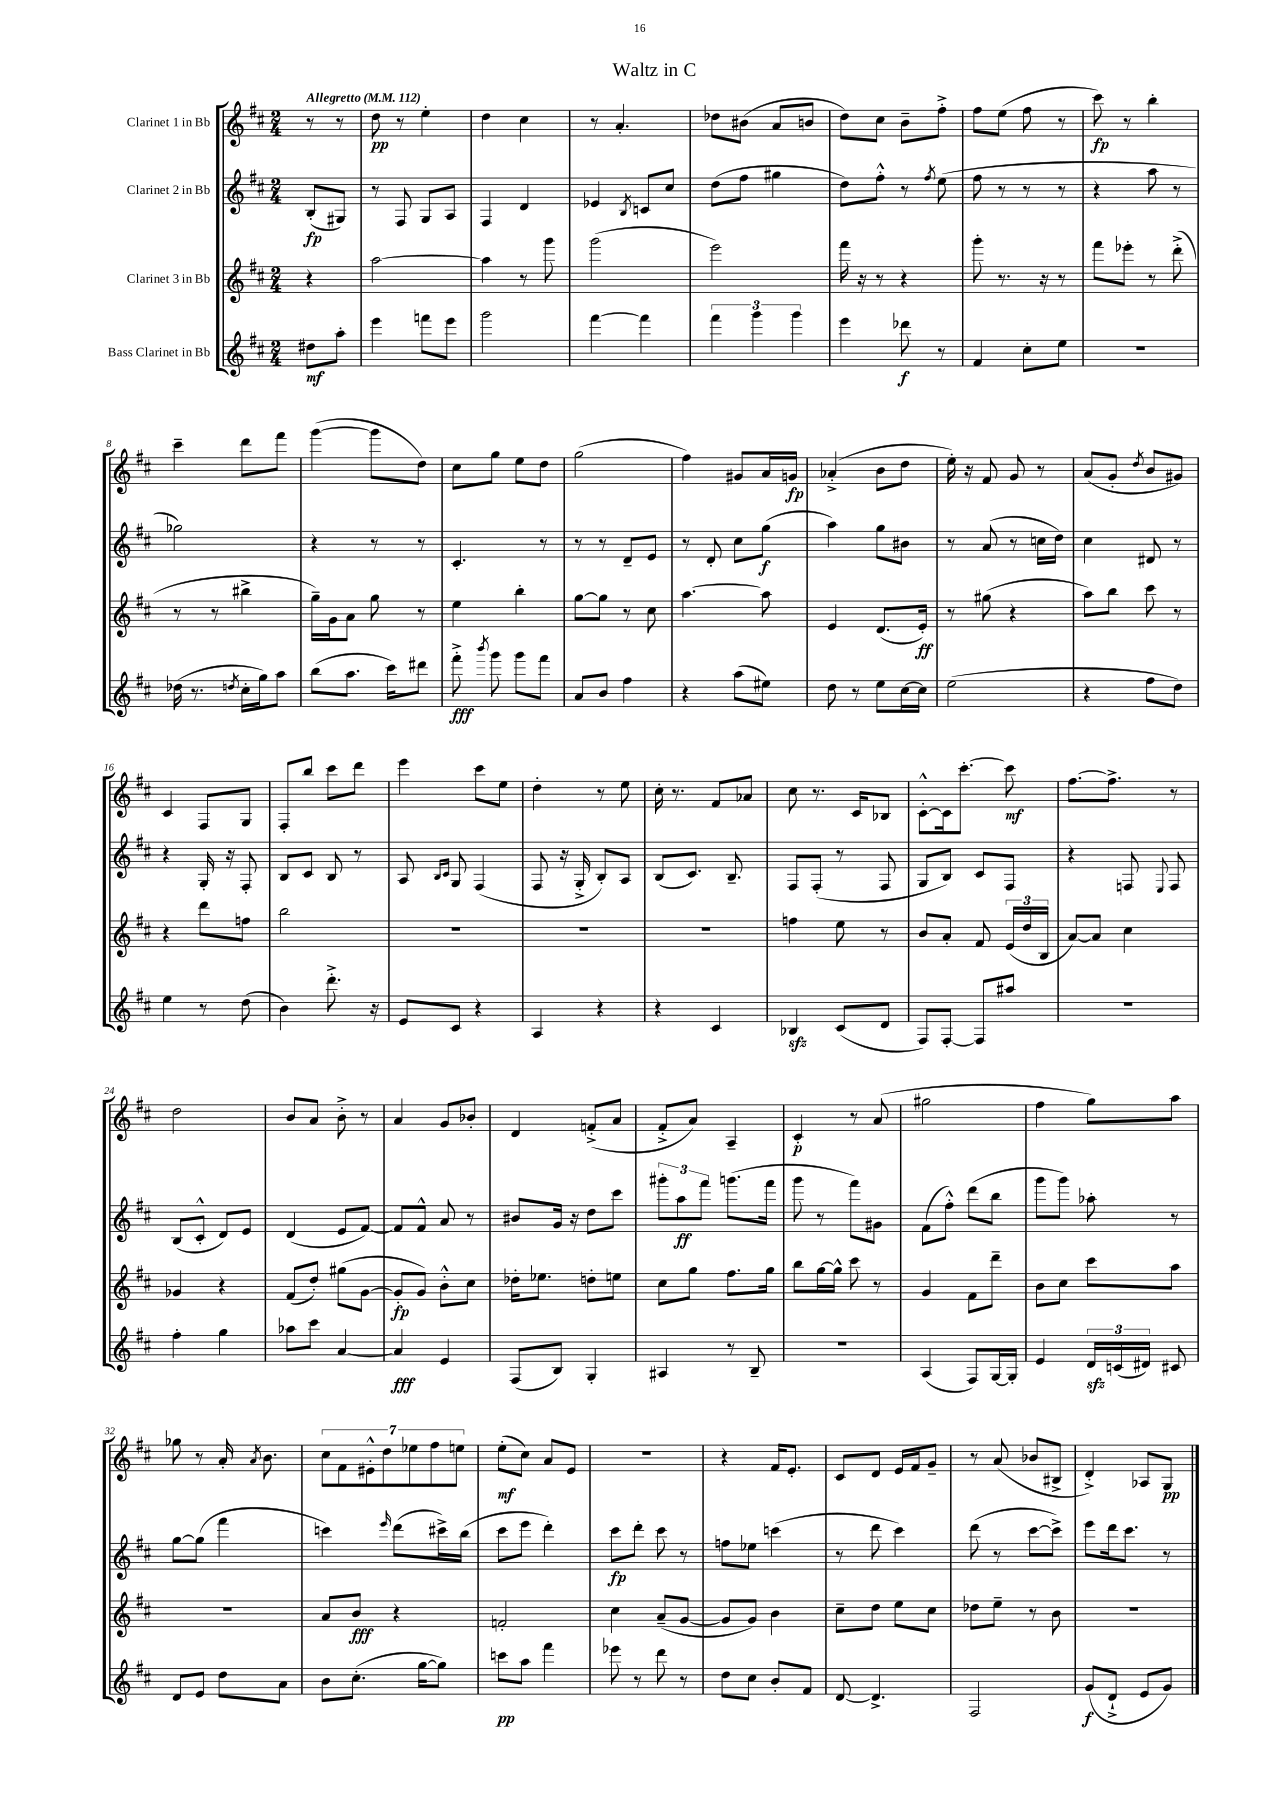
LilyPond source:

\header { title = "Waltz in C" }
<<
\new StaffGroup <<
\new Staff = "s0" \with { instrumentName = "Clarinet 1 in Bb" } {
    \clef treble \key d \major \numericTimeSignature \time 2/4 \partial 4 \tempo "Allegretto" 4 = 112
    \autoBeamOff r8 r8 |
    d''8\pp r8 e''4-. |
    d''4 cis''4 |
    r8 a'4.-. |
    des''8[ bis'8]( a'8[ b'8] |
    d''8[) cis''8] b'8[-- fis''8]-.-> |
    fis''8[ e''8]( fis''8 r8 |
    cis'''8\fp) r8 b''4-. |
    cis'''4-- d'''8[ fis'''8] |
    g'''4~( g'''8[ d''8]) |
    cis''8[ g''8] e''8[ d''8] |
    g''2( |
    fis''4) gis'8[ a'16 g'16]\fp |
    aes'4-.->( b'8[ d''8] |
    e''16-.) r16 fis'8 g'8 r8 |
    a'8[( g'8]-. \acciaccatura { d''8 } b'8[ gis'8]) |
    cis'4 fis8[ g8] |
    fis8[-. b''8] cis'''8[ d'''8] |
    e'''4 cis'''8[ e''8] |
    d''4-. r8 e''8 |
    cis''16-. r8. fis'8[ aes'8] |
    cis''8 r8. cis'16[ bes8] |
    cis'8[~-.-^ cis'16 cis'''8.]~-. cis'''8\mf |
    fis''8.[~ fis''8.]-> r8 |
    d''2 |
    b'8[ a'8] b'8-.-> r8 |
    a'4 g'8[ bes'8]-. |
    d'4 f'8[-.->( a'8] |
    fis'8[-.-> a'8]) a4-- |
    cis'4-.\p r8 a'8( |
    gis''2 |
    fis''4 g''8[) a''8] |
    ges''8 r8 a'16-. \acciaccatura { a'8 } b'8. |
    \tuplet 7/4 { cis''8[ fis'8 eis'8-.-^ d''8 ees''8 fis''8 e''8] } |
    e''8[-.\mf( cis''8]) a'8[ e'8] |
    R2 |
    r4 fis'16[ e'8.]-. |
    cis'8[ d'8] e'16[ fis'16 g'8]-- |
    r8 a'8( bes'8[ bis8]-> |
    d'4-.->) aes8[ g8]\pp \bar "|." |
}
\new Staff = "s1" \with { instrumentName = "Clarinet 2 in Bb" } {
    \clef treble \key d \major \numericTimeSignature \time 2/4 \partial 4
    \autoBeamOff b8[-.\fp( gis8]) |
    r8 fis8 g8[ a8] |
    fis4 d'4 |
    ees'4 \acciaccatura { b8 } c'8[ cis''8] |
    d''8[( fis''8] gis''4 |
    d''8[) fis''8]-.-^ r8 \acciaccatura { fis''8 } e''8( |
    fis''8 r8 r8 r8 |
    r4 a''8 r8 |
    ges''2) |
    r4 r8 r8 |
    cis'4.-. r8 |
    r8 r8 d'8[-- e'8] |
    r8 d'8-. cis''8[ g''8]\f( |
    a''4) g''8[ bis'8] |
    r8 a'8( r8 c''16[ d''16]) |
    cis''4 dis'8 r8 |
    r4 g16-. r16 fis8-. |
    b8[ cis'8] b8 r8 |
    a8 \grace { b16[ cis'16] } g8 fis4( |
    fis8 r16 g16-.-> b8[-.) a8] |
    b8[( cis'8.]) b8.-- |
    fis8[ fis8]-.( r8 fis8 |
    g8[ b8]) cis'8[ fis8] |
    r4 f8 \appoggiatura { e8 } f8 |
    b8[( cis'8]-.-^ d'8[) e'8] |
    d'4( e'8[ fis'8]~) |
    fis'8[ fis'8]-^ a'8 r8 |
    bis'8[ g'16] r16 d''8[ cis'''8] |
    \tuplet 3/2 { gis'''8[-. a''8\ff fis'''8] } g'''8.[( fis'''16] |
    g'''8 r8 fis'''8[) gis'8] |
    fis'8[( fis''8]-.-^) d'''8[( b''8] |
    g'''8[ g'''8]) aes''8-. r8 |
    g''8[~ g''8]( fis'''4 |
    c'''4) \grace { e'''16 } d'''8[( cis'''16->) b''16]( |
    cis'''8[ e'''8] d'''4-.) |
    cis'''8[\fp d'''8]-. cis'''8 r8 |
    f''8[ ees''8] c'''4( |
    r8 d'''8 cis'''4) |
    d'''8( r8 cis'''8[~ cis'''8]->) |
    e'''8[ d'''16 cis'''8.] r8 \bar "|." |
}
\new Staff = "s2" \with { instrumentName = "Clarinet 3 in Bb" } {
    \clef treble \key d \major \numericTimeSignature \time 2/4 \partial 4
    \autoBeamOff r4 |
    a''2~ |
    a''4 r8 g'''8 |
    g'''2( |
    e'''2) |
    fis'''16 r16 r8 r4 |
    g'''8-. r8. r16 r8 |
    fis'''8[ ees'''8]-. r8 d'''8-.->( |
    r8 r8 bis''4-> |
    g''16[--) g'16 a'8] g''8 r8 |
    e''4 b''4-. |
    g''8[~ g''8] r8 cis''8 |
    a''4.~ a''8 |
    e'4 d'8.[( e'16]-.\ff) |
    r8 gis''8( r4 |
    a''8[) b''8] cis'''8 r8 |
    r4 d'''8[ f''8] |
    b''2 |
    R2 |
    R2 |
    R2 |
    f''4 e''8 r8 |
    b'8[ a'8]-. fis'8 \tuplet 3/2 { e'16[( d''16 b16] } |
    a'8[~) a'8] cis''4 |
    ges'4 r4 |
    fis'8[( d''8]-.) gis''8[( g'8]~ |
    g'8[-.\fp g'8]) b'8[-.-^ cis''8] |
    des''16[-. ees''8.] d''8[-. e''8] |
    cis''8[ g''8] fis''8.[ g''16] |
    b''8[ g''16~ g''16]-^ cis'''8 r8 |
    g'4 fis'8[ d'''8]-- |
    b'8[ cis''8] cis'''8[ a''8] |
    r2 |
    a'8[ b'8]\fff r4 |
    f'2-. |
    cis''4 a'8[--( g'8]~ |
    g'8[ g'8]) b'4 |
    cis''8[-- d''8] e''8[ cis''8] |
    des''8[ e''8]-- r8 b'8 |
    R2 \bar "|." |
}
\new Staff = "s3" \with { instrumentName = "Bass Clarinet in Bb" } {
    \clef treble \key d \major \numericTimeSignature \time 2/4 \partial 4
    \autoBeamOff dis''8[\mf a''8]-. |
    e'''4 f'''8[ e'''8] |
    g'''2 |
    fis'''4~ fis'''4 |
    \tuplet 3/2 { fis'''4 g'''4 g'''4 } |
    e'''4 des'''8\f r8 |
    fis'4 cis''8[-. e''8] |
    R2 |
    des''16( r8. \acciaccatura { d''8 } cis''16[-. g''16) a''8] |
    b''8[( a''8.] cis'''16[) dis'''8] |
    fis'''8-.->\fff \acciaccatura { b'''8 } g'''8 g'''8[ fis'''8] |
    a'8[ b'8] fis''4 |
    r4 a''8[( eis''8]) |
    d''8 r8 e''8[ cis''16~ cis''16] |
    e''2( |
    r4 fis''8[ d''8]) |
    e''4 r8 d''8( |
    b'4) d'''8.-.-> r16 |
    e'8[ cis'8] r4 |
    a4 r4 |
    r4 cis'4 |
    bes4\sfz cis'8[( d'8] |
    fis8[) fis8]~-. fis8[ ais''8] |
    R2 |
    fis''4-. g''4 |
    aes''8[ cis'''8] a'4~ |
    a'4\fff e'4 |
    fis8[( b8]) g4-. |
    ais4 r8 b8-- |
    r2 |
    a4( fis8[) g16~ g16]-. |
    e'4 \tuplet 3/2 { d'16[\sfz c'16( dis'16]) } cis'8 |
    d'8[ e'8] d''8[ a'8] |
    b'8[ cis''8.]-.( g''16[~ g''8]) |
    c'''8[\pp a''8] fis'''4 |
    ees'''8 r8 d'''8 r8 |
    d''8[ cis''8] b'8[-. fis'8] |
    d'8~ d'4.-> |
    fis2 |
    g'8[\f( d'8]-!-> e'8[ g'8]) \bar "|." |
}
>>
>>
